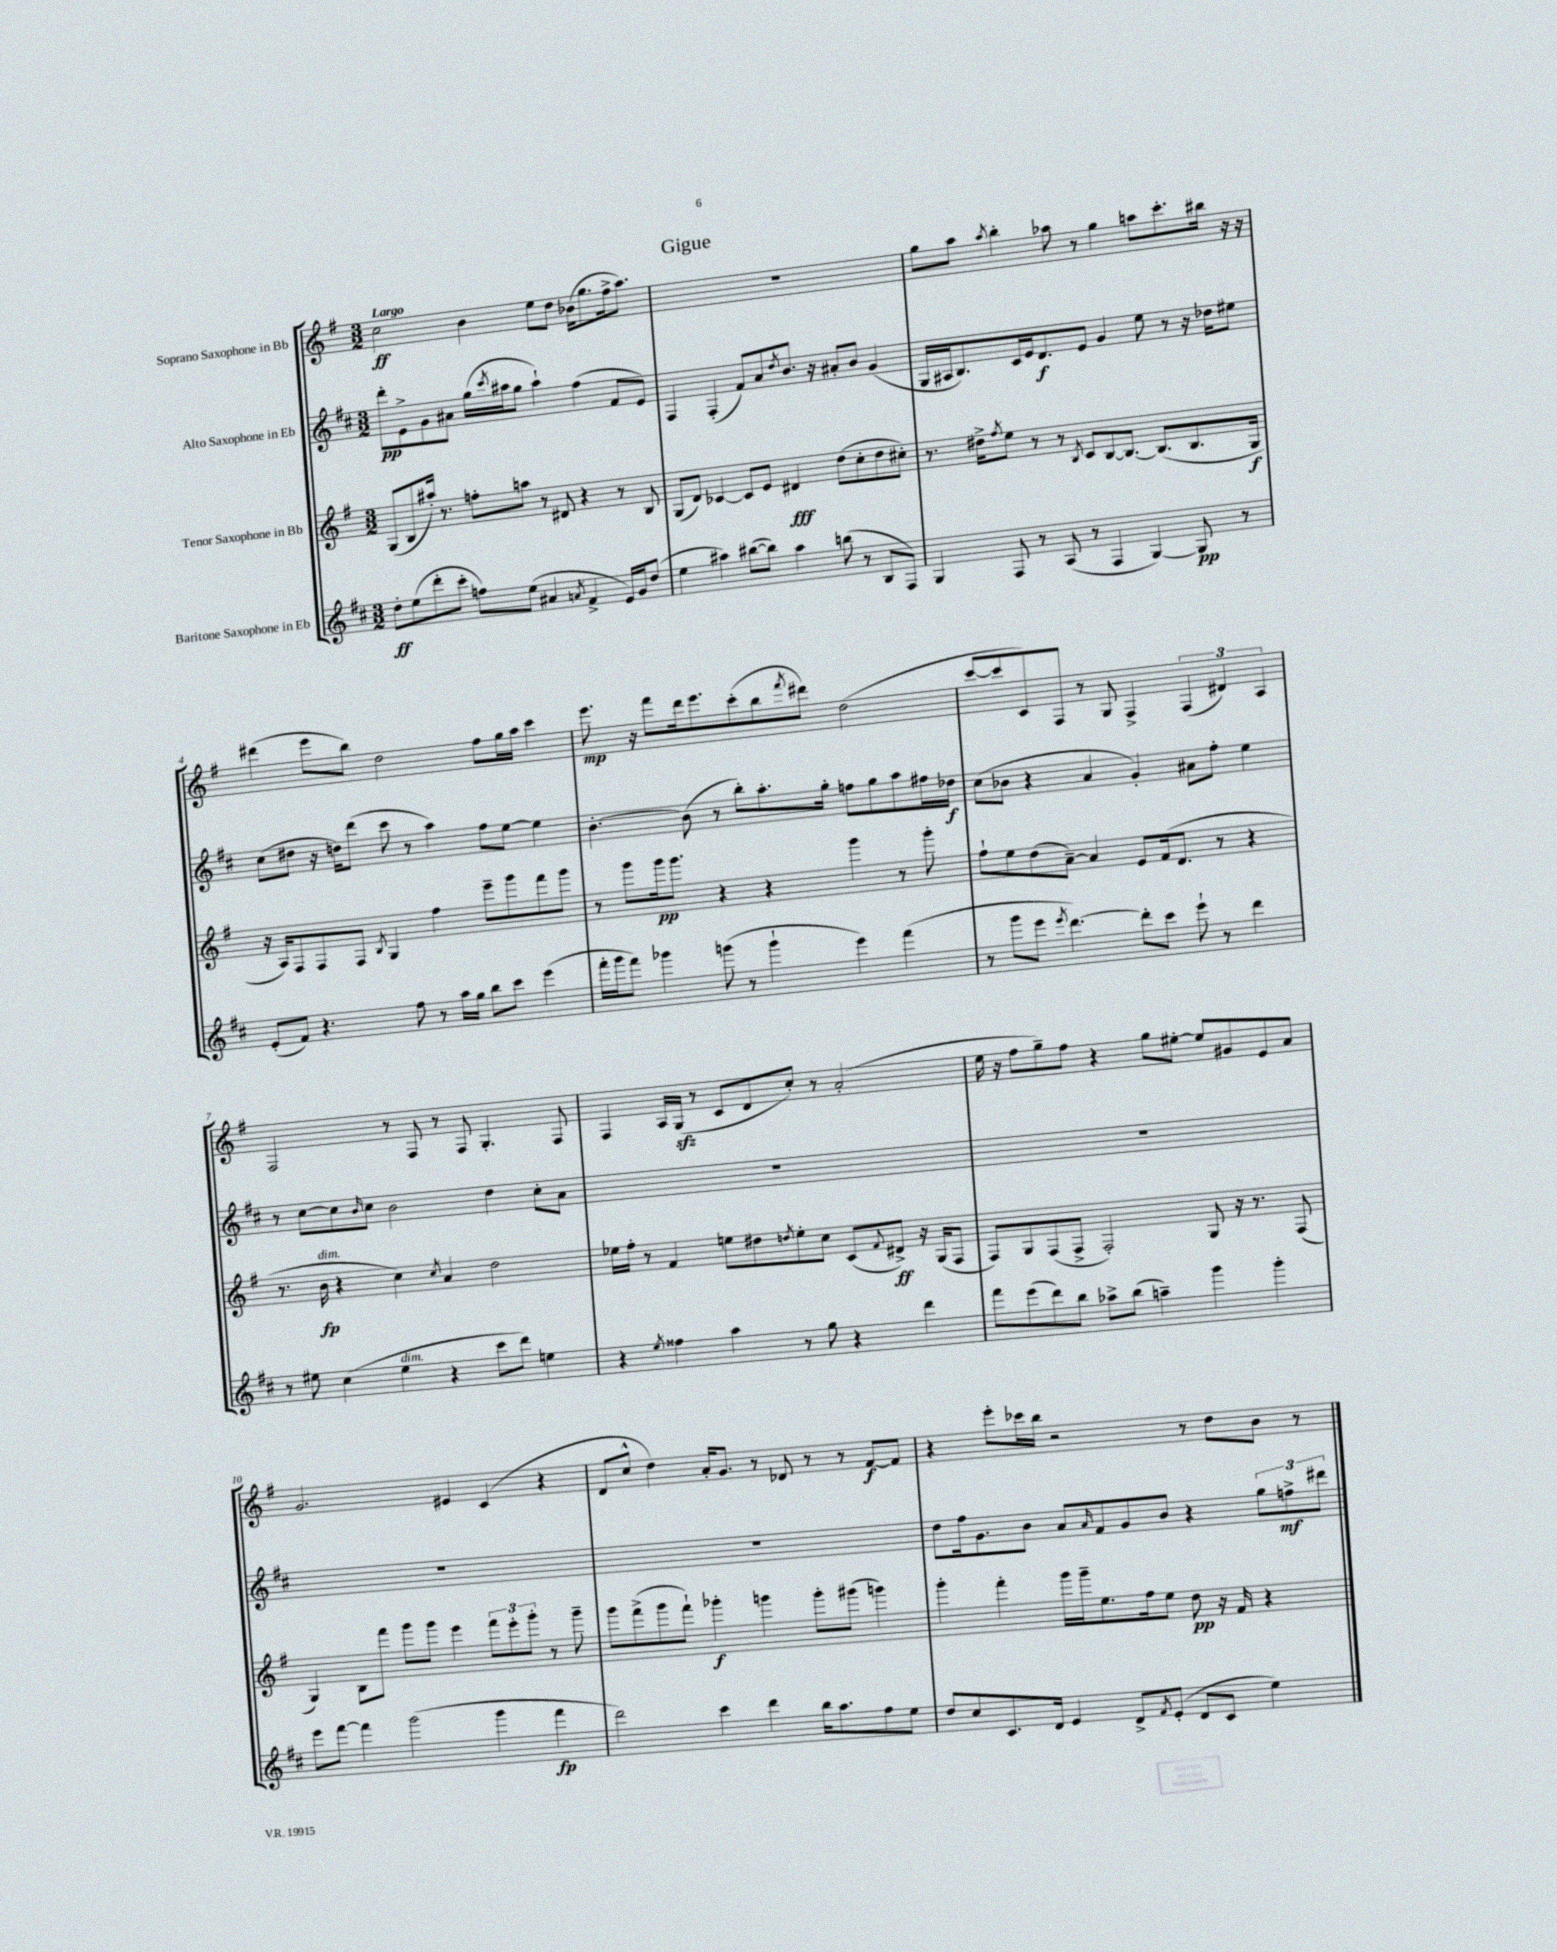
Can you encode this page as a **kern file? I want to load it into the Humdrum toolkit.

**kern	**dynam	**kern	**dynam	**kern	**dynam	**kern	**dynam
*part4	*part4	*part3	*part3	*part2	*part2	*part1	*part1
*staff4	*staff4	*staff3	*staff3	*staff2	*staff2	*staff1	*staff1
*I"Baritone Saxophone in Eb	*	*I"Tenor Saxophone in Bb	*	*I"Alto Saxophone in Eb	*	*I"Soprano Saxophone in Bb	*
*clefG2	*	*clefG2	*	*clefG2	*	*clefG2	*
*k[f#c#]	*	*k[f#]	*	*k[f#c#]	*	*k[f#]	*
*M3/2	*	*M3/2	*	*M3/2	*	*M3/2	*
=1	=1	=1	=1	=1	=1	=1	=1
!	!	!	!	!	!	!LO:TX:a:B:t=Largo	!
8dd'\L	ff	(8G/L	.	8ddd'\L	pp	2cc\	ff
(8ee\	.	8B/	.	8e^\	.	.	.
8ddd'\	.	16aa#X'/Jk)	.	8g\	.	.	.
.	.	8.r	.	.	.	.	.
8ccc#'\J	.	.	.	8a#X\J	.	.	.
8ffn\L)	.	8ffn'\L	.	(16gg\LL	.	4b\	.
.	.	.	.	8qccc#/	.	.	.
.	.	.	.	16aa#X\J	.	.	.
(8ee\J	.	8aan\J	.	8gg\J	.	.	.
4a#X/	.	8r	.	4aa#`\)	.	8ee\L	.
.	.	8d#X/	.	.	.	8dd\J	.
8qan/	.	.	.	.	.	.	.
4f#^/	.	4r	.	(4ff#\	.	(16b-X\KL	.
.	.	.	.	.	.	8.gg\	.
16e/LL)	.	8r	.	8f#/L	.	16ff#^\k	.
16g/J	.	.	.	.	.	8.aa\J)	.
(8dd/J	.	8B/	.	8e/J)	.	.	.
=2	=2	=2	=2	=2	=2	=2	=2
4ee\	.	(8G/L	.	4F#/	.	1.r	.
.	.	8d/J)	.	.	.	.	.
4aa#X\)	.	[4c-X/	.	(4F#'/	.	.	.
([8bb#X\L	.	8c-/L]	.	8f#/L)	.	.	.
8bb#\J])	.	8e/J	.	8a/	.	.	.
.	.	.	.	8qdd/	.	.	.
4aa#\	.	4d#X/	fff	8.b/J	.	.	.
.	.	.	.	16r	.	.	.
(8bbn\	.	(8dd\L	.	8a#X'/L	.	.	.
8r	.	8cc'\	.	8b/J	.	.	.
8B/L	.	8dd\	.	(4g/	.	.	.
8F#/J)	.	8cc#X'\J)	.	.	.	.	.
=3	=3	=3	=3	=3	=3	=3	=3
4G/	.	8.r	.	16G/LL	.	8gg\L	.
.	.	.	.	16A#X/J	.	.	.
.	.	.	.	8.B/)	.	8aa\J	.
.	.	16dd#X^\KL	.	.	.	.	.
.	.	8qff#/	.	.	.	8qaa/	.
8F#/	.	8ee\J	.	.	.	4bb'\	.
.	.	.	.	16c#/L	.	.	.
8r	.	8r	.	16e/J	.	.	.
.	.	.	.	8.d/	f	.	.
(8A/	.	8r	.	.	.	8aa-X\	.
.	.	8qB/	.	.	.	.	.
8r	.	8c/L	.	8e/J	.	8r	.
4F#/	.	[8B/	.	4g/	.	4gg\	.
.	.	8.B/J_	.	.	.	.	.
[4G/)	.	.	.	8ee\	.	8aan\L	.
.	.	(8.B/L]	.	.	.	.	.
.	.	.	.	8r	.	8.ccc'\	.
8G/]	pp	8.B/	.	16r	.	.	.
.	.	.	.	16dd-X\KL	.	16bb#X\Jk	.
8r	.	.	.	8ee#X\J	.	16r	.
.	.	16G/Jk	f	.	.	16r	.
!!LO:LB:g=z
=4	=4	=4	=4	=4	=4	=4	=4
(8e'/L	.	16r	.	(8cc#\L	.	(4ddd#X\	.
.	.	16A/KL)	.	.	.	.	.
8f#/J)	.	8F#/	.	8dd#X\J	.	.	.
4.r	.	8F#/	.	16r	.	8eee\L	.
.	.	.	.	16ddn\KL)	.	.	.
.	.	8F#/J	.	(8ddd\J	.	8bb\J)	.
.	.	8qB/	.	.	.	.	.
.	.	4G/	.	8ccc#\	.	2dd\	.
8ff#\	.	.	.	8r	.	.	.
8r	.	4ff#\	.	4aa\)	.	.	.
16aa\LL	.	.	.	.	.	.	.
16gg\JJ	.	.	.	.	.	.	.
8bb\L	.	8eee~\L	.	8ff#\L	.	8ff#\L	.
8ccc#\J	.	8ggg\	.	[8ee\J	.	16gg\L	.
.	.	.	.	.	.	16aa\JJ	.
(4eee\	.	8fff#\	.	4ee\]	.	4ccc\	.
.	.	8ggg\J	.	.	.	.	.
=5	=5	=5	=5	=5	=5	=5	=5
16fff#'\LL	.	8r	.	[4.b'\	.	8.eee\	mp
16ggg\J	.	.	.	.	.	.	.
8fff#\J)	.	8ggg\L	.	.	.	.	.
.	.	.	.	.	.	16r	.
4ggg-X\	.	16ggg\k	pp	.	.	8fff#\L	.
.	.	8.ggg\J	.	.	.	.	.
.	.	.	.	(8b\]	.	16ddd\k	.
.	.	.	.	.	.	8.eee\	.
(8gggn\	.	4r	.	8r	.	.	.
8r	.	.	.	8bb'\L)	.	(8ccc'\	.
4ggg`\	.	4r	.	8.aa'\	.	8bb\	.
.	.	.	.	.	.	8qfff#/	.
.	.	.	.	.	.	8ddd#X\J)	.
.	.	.	.	16gg'\Jk	.	.	.
4eee\)	.	4ggg\	.	8ffn\L	.	(2dd\	.
.	.	.	.	8gg\	.	.	.
(4fff#\	.	8r	.	8aa\	.	.	.
.	.	8ggg'\	.	16ff#X\L	.	.	.
.	.	.	.	16dd-X\JJ	f	.	.
=6	=6	=6	=6	=6	=6	=6	=6
8r	.	8ff#`\L	.	(8cc#\L	.	[8ccc/L	.
8ggg\L	.	8ee\	.	8b-X\J	.	8ccc/]	.
8eee\J	.	(8dd\	.	4r	.	8c/)	.
8qeee/	.	.	.	.	.	.	.
[4.ddd\)	.	[8a~\J)	.	.	.	8F#/J	.
.	.	4a/]	.	4a/	.	8r	.
.	.	.	.	.	.	8G/	.
8ddd'\L]	.	8e/L	.	4g'/)	.	4F#^/	.
8ccc#\J	.	(16f#/k	.	.	.	.	.
.	.	8.d/J	.	.	.	.	.
8eee`\	.	.	.	8a#X\L	.	(6F#/	.
8r	.	8r	.	8ff#'\J	.	.	.
.	.	.	.	.	.	6d#X/)	.
4ddd\	.	4r	.	4ee\	.	.	.
.	.	.	.	.	.	6A/	.
!!LO:LB:g=z
=7	=7	=7	=7	=7	=7	=7	=7
8r	.	8.r	.	8r	.	2F#/	.
8ee#X\	.	.	.	[8cc#\L	.	.	.
!	!	!LO:TX:a:i:t=dim.	!	!	!	!	!
.	.	16b\	fp	.	.	.	.
(4cc#\	.	4r	.	8cc#\]	.	.	.
.	.	.	.	16qqb/	.	.	.
.	.	.	.	8cc#\J	.	.	.
!LO:TX:a:i:t=dim.	!	!	!	!	!	!	!
4ee#\	.	4cc\)	.	2b\	.	8r	.
.	.	.	.	.	.	8F#/	.
.	.	8qcc/	.	.	.	.	.
4r	.	4a/	.	.	.	8r	.
.	.	.	.	.	.	8F#/	.
8ccc#\L	.	2dd\	.	4dd\	.	4.G'/	.
8ddd\J)	.	.	.	.	.	.	.
4een\	.	.	.	8cc#'\L	.	.	.
.	.	.	.	8a\J	.	8F#/	.
=8	=8	=8	=8	=8	=8	=8	=8
4r	.	16ee-X\LL	.	1.r	.	4F#/	.
.	.	16ff#'\JJ	.	.	.	.	.
.	.	8r	.	.	.	.	.
8qee/	.	.	.	.	.	.	.
4ff##X\	.	4f#/	.	.	.	16A/LL	.
.	.	.	.	.	.	(16Gzz/JJ	.
.	.	.	.	.	.	8r	.
4aa\	.	8een\L	.	.	.	8c/L	.
.	.	8dd#X\	.	.	.	8d/	.
.	.	8qddn/	.	.	.	.	.
8r	.	8ee'\	.	.	.	8cc'/J)	.
8gg\	.	8cc\J	.	.	.	8r	.
4r	.	(8c/L	.	.	.	(2a'/	.
.	.	8qqf#/	.	.	.	.	.
.	.	8d#X^/J)	ff	.	.	.	.
4ddd\	.	16r	.	.	.	.	.
.	.	(16G/KL	.	.	.	.	.
.	.	8F#/J	.	.	.	.	.
=9	=9	=9	=9	=9	=9	=9	=9
8fff#\L	.	8F#/L)	.	1.r	.	16ee\	.
.	.	.	.	.	.	16r	.
(8eee\	.	8G/	.	.	.	8ff#\L	.
8ddd\)	.	(8F#/	.	.	.	8gg~\)	.
8bb\J	.	8F#^/J	.	.	.	8ff#\J	.
8aa-X^\L	.	2F#'/)	.	.	.	4r	.
(8bb\J	.	.	.	.	.	.	.
4aan~\)	.	.	.	.	.	8gg\L	.
.	.	.	.	.	.	[8ee#X'\J	.
4ggg\	.	8G/	.	.	.	8ee#/L]	.
.	.	16r	.	.	.	8g#X/	.
.	.	8.r	.	.	.	.	.
4ggg'\	.	.	.	.	.	8e/	.
.	.	(8F#/	.	.	.	8a/J	.
!!LO:LB:g=z
=10	=10	=10	=10	=10	=10	=10	=10
8eee\L	.	4G/)	.	1.r	.	2.g/	.
[8fff#\J	.	.	.	.	.	.	.
4fff#\]	.	8B\L	.	.	.	.	.
.	.	8fff#\J	.	.	.	.	.
(2ggg\	.	8ggg\L	.	.	.	.	.
.	.	8ggg\J	.	.	.	.	.
.	.	4eee\	.	.	.	4e#X/	.
4ggg\	.	12fff#\L	.	.	.	(4c/	.
.	.	12eee'\	.	.	.	.	.
.	.	12ggg'\J	.	.	.	.	.
4fff#\	fp	8r	.	.	.	4r	.
.	.	8ggg~\	.	.	.	.	.
=11	=11	=11	=11	=11	=11	=11	=11
2ddd\)	.	8ggg\L	.	1.r	.	8d/L	.
.	.	(8fff#^\	.	.	.	8cc^^/J	.
.	.	8ggg\	.	.	.	4dd\)	.
.	.	8fff#`\J)	.	.	.	.	.
4ccc#\	.	4ggg-X'\	f	.	.	16a'/KL	.
.	.	.	.	.	.	8.g/J	.
4ddd\	.	4gggn\	.	.	.	8r	.
.	.	.	.	.	.	8d-X/	.
16bb\KL	.	8ggg'\L	.	.	.	8r	.
8.aa\	.	.	.	.	.	.	.
.	.	(8ggg#X\J	.	.	.	8r	.
8ff#\	.	4gggn\)	.	.	.	[8f#/L	f
8ee\J	.	.	.	.	.	8f#/J]	.
=12	=12	=12	=12	=12	=12	=12	=12
8dd/L	.	4ggg'\	.	8dd\L	.	4r	.
8cc#/	.	.	.	16ff#\k	.	.	.
.	.	.	.	8.g\	.	.	.
8.c#/	.	4fff#'\	.	.	.	8eee'\L	.
.	.	.	.	8b\J	.	16ccc-X\L	.
16d/Jk	.	.	.	.	.	16bb\JJ	.
4e/	.	16ggg\LL	.	8a/L	.	2r	.
.	.	16ggg~\J	.	.	.	.	.
.	.	.	.	16qqa/	.	.	.
.	.	8.ee\	.	8f#/	.	.	.
8d^/L	.	.	.	8g/	.	.	.
.	.	16ff#\k	.	.	.	.	.
8qf#/	.	.	.	.	.	.	.
(8e'/J	.	8ee\J	.	8b/J	.	.	.
8d/L	.	8dd\	pp	4r	.	8r	.
8c#/J	.	16r	.	.	.	8dd\L	.
.	.	16f#/	.	.	.	.	.
4ee\)	.	4r	.	12gg\L	.	8b\J	.
.	.	.	.	12ffn^\	mf	.	.
.	.	.	.	.	.	8r	.
.	.	.	.	12ddd#X\J	.	.	.
==	==	==	==	==	==	==	==
*-	*-	*-	*-	*-	*-	*-	*-
